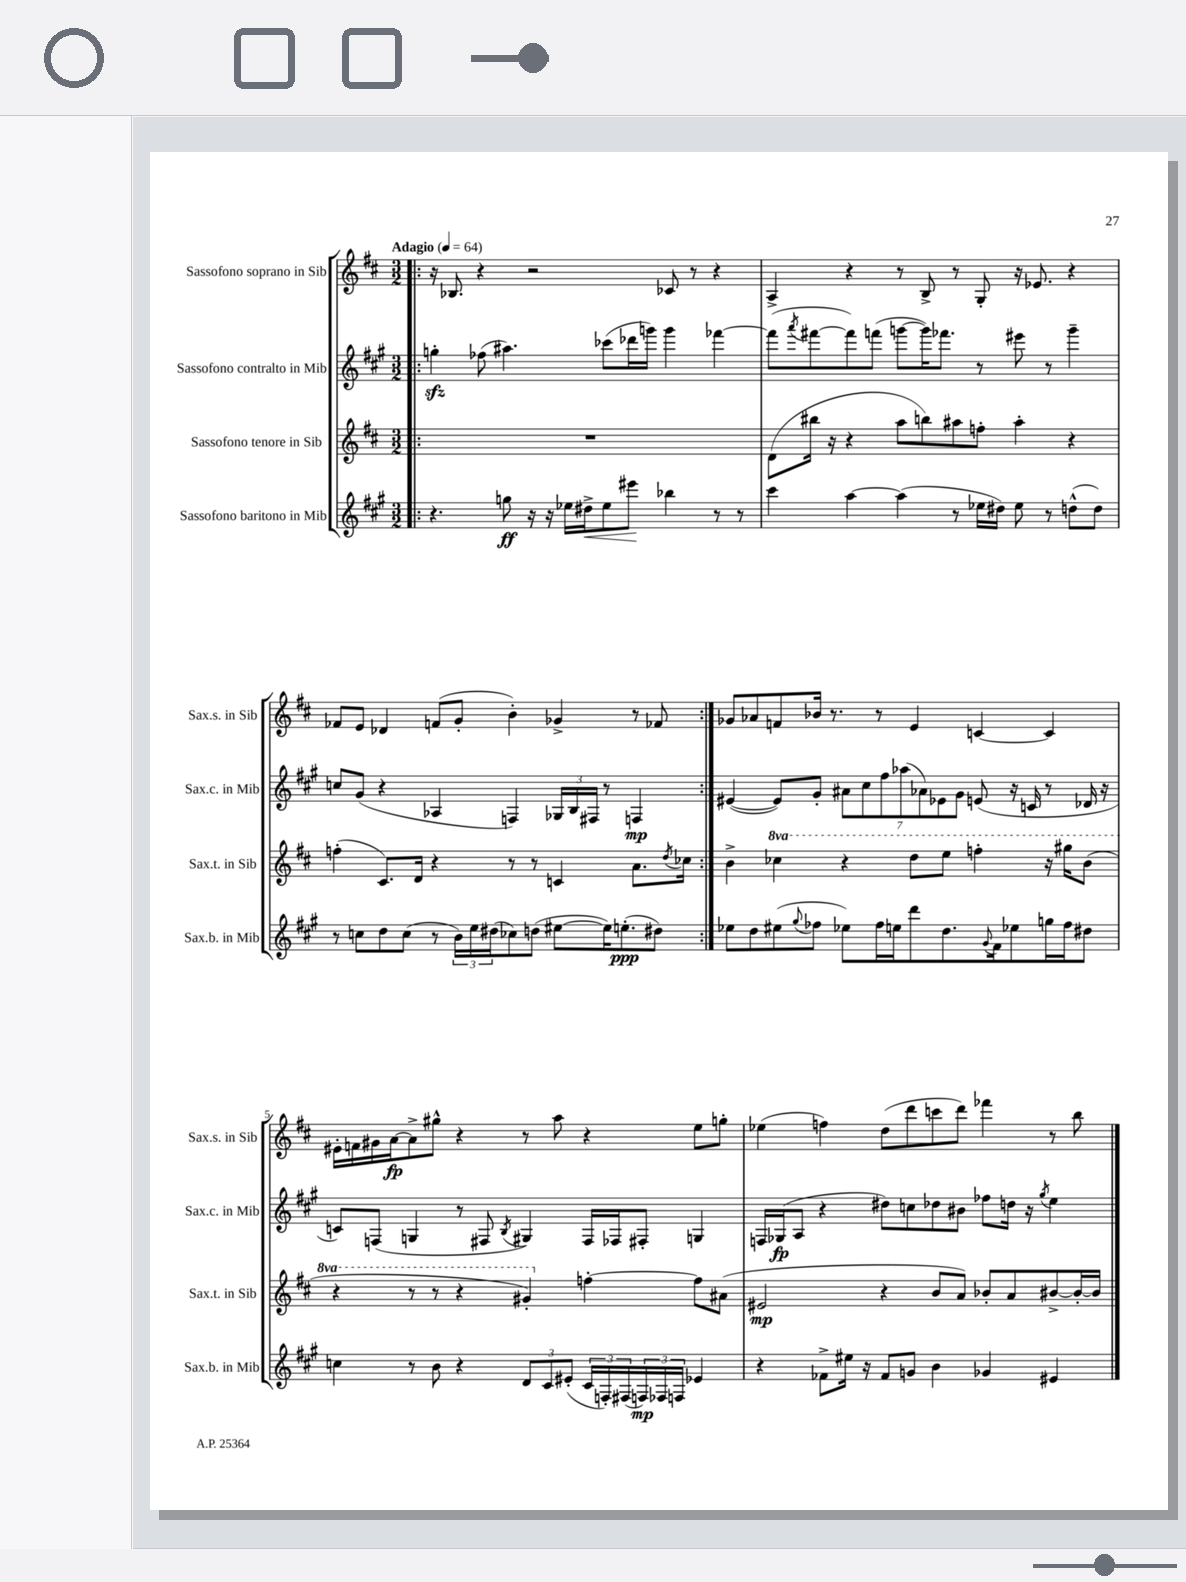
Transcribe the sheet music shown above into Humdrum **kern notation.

**kern	**dynam	**kern	**dynam	**kern	**dynam	**kern	**dynam
*part4	*part4	*part3	*part3	*part2	*part2	*part1	*part1
*staff4	*staff4	*staff3	*staff3	*staff2	*staff2	*staff1	*staff1
*I"Sassofono baritono in Mib	*	*I"Sassofono tenore in Sib	*	*I"Sassofono contralto in Mib	*	*I"Sassofono soprano in Sib	*
*I'Sax.b. in Mib	*	*I'Sax.t. in Sib	*	*I'Sax.c. in Mib	*	*I'Sax.s. in Sib	*
*clefG2	*	*clefG2	*	*clefG2	*	*clefG2	*
*k[f#c#g#]	*	*k[f#c#]	*	*k[f#c#g#]	*	*k[f#c#]	*
*M3/2	*	*M3/2	*	*M3/2	*	*M3/2	*
*MM64	*	*MM64	*	*MM64	*	*MM64	*
=1!|:	=1!|:	=1!|:	=1!|:	=1!|:	=1!|:	=1!|:	=1!|:
!	!	!	!	!	!	!LO:TX:a:B:t=Adagio	!
4.r	.	1.r	.	4ggnzz'\	.	16r	.
.	.	.	.	.	.	8.B-X/	.
.	.	.	.	(8ff-X\	.	4r	.
8ggn\	ff	.	.	4.aa#X\)	.	.	.
16r	.	.	.	.	.	2r	.
16r	.	.	.	.	.	.	.
16ee-X\LL	.	.	.	.	.	.	.
!	!LO:HP:b	!	!	!	!	!	!
16dd#X^\J	<	.	.	.	.	.	.
8ee-\	.	.	.	(8ccc-X\L	.	.	.
8eee#X\J	.	.	.	16ddd-X\L	.	.	.
.	.	.	.	16gggn\JJ)	.	.	.
4bb-X\	[	.	.	4ggg\	.	8c-X/	.
.	.	.	.	.	.	8r	.
8r	.	.	.	[4fff-X\	.	4r	.
8r	.	.	.	.	.	.	.
=2	=2	=2	=2	=2	=2	=2	=2
4ccc#\	.	(8d\L	.	(8fff-\L]	.	4A^/	.
.	.	.	.	8qaaa/	.	.	.
.	.	16bb#X\Jk	.	[8fff#X\	.	.	.
.	.	16r	.	.	.	.	.
[4aa\	.	4r	.	8fff#\])	.	4r	.
.	.	.	.	(8fffn\J	.	.	.
(4aa\]	.	8aa\L	.	[8gggn\L	.	8r	.
.	.	8bbn\)	.	16ggg\K])	.	8B^/	.
.	.	.	.	8.fff-X\J	.	.	.
8r	.	8aa#X\	.	.	.	8r	.
16ee-X\LL	.	8ffn'\J	.	8r	.	8G'/	.
16dd#X\JJ)	.	.	.	.	.	.	.
8ee-\	.	4aa#'\	.	8eee#X\	.	16r	.
.	.	.	.	.	.	8.e-X/	.
8r	.	.	.	8r	.	.	.
(8ddn^^\L	.	4r	.	4ggg~\	.	4r	.
8dd\J)	.	.	.	.	.	.	.
!!LO:LB:g=z
=3	=3	=3	=3	=3	=3	=3	=3
8r	.	(4ffn'\	.	8ccn/L	.	8f-X/L	.
8ccn\L	.	.	.	(8g#/J	.	8e/J	.
8dd\	.	8.c#/L)	.	4r	.	4d-X/	.
(8cc\J	.	.	.	.	.	.	.
.	.	16d/Jk	.	.	.	.	.
8r	.	4r	.	4A-X/	.	(8fn/L	.
24b\LL)	.	.	.	.	.	8g'/J	.
24ee\	.	.	.	.	.	.	.
(24dd#X\J	.	.	.	.	.	.	.
8cc-X\)	.	8r	.	4Fn/)	.	4b'\)	.
(8ddn\J	.	8r	.	.	.	.	.
[8ee#X\L	.	4cn/	.	24G-X/LL	.	4g-X^/	.
.	.	.	.	24B/	.	.	.
.	.	.	.	24F#X/JJ	.	.	.
16ee#\K])	.	.	.	8r	.	.	.
(8.een'\	ppp	.	.	.	.	.	.
.	.	8.a\L	.	4Fn/	mp	8r	.
8dd#X\J)	.	.	.	.	.	8f-X/	.
.	.	8qdd/	.	.	.	.	.
.	.	16cc-X\Jk	.	.	.	.	.
=4:|!	=4:|!	=4:|!	=4:|!	=4:|!	=4:|!	=4:|!	=4:|!
8ee-X\L	.	4b^\	.	([4e#X/	.	8g-X/L	.
8dd\	.	.	.	.	.	8a-X/	.
*	*	*8va	*	*	*	*	*
(8ee#X\	.	4ccc-X\	.	8e#/L])	.	8fn/	.
8qqgg#/	.	.	.	.	.	.	.
8ff-X\J	.	.	.	8g#'/J	.	16b-X/Jk	.
.	.	.	.	.	.	8.r	.
8ee-X\L)	.	4r	.	14a#X\L	.	.	.
.	.	.	.	14cc#\	.	.	.
16ff-\L	.	.	.	.	.	8r	.
.	.	.	.	14ff#\	.	.	.
16een\J	.	.	.	.	.	.	.
.	.	.	.	(14aa-X\	.	.	.
8ddd\	.	8ddd\L	.	.	.	4e/	.
.	.	.	.	14a-X\)	.	.	.
.	.	.	.	14e-X\	.	.	.
8.dd\	.	8eee\J	.	.	.	.	.
.	.	.	.	14g#\J	.	.	.
.	.	4fffn'\	.	(8en/	.	[4cn/	.
8qqg#/	.	.	.	.	.	.	.
16f#\k	.	.	.	.	.	.	.
8ee-X\	.	.	.	16r	.	.	.
.	.	.	.	16cn/	.	.	.
16ggn\L	.	16r	.	8r	.	4c/]	.
16ff-\J	.	16ggg#X\KL	.	.	.	.	.
8dd#X\J	.	(8bb\J	.	16d-X/	.	.	.
.	.	.	.	16r	.	.	.
!!LO:LB:g=z
=5	=5	=5	=5	=5	=5	=5	=5
4ccn\	.	4r	.	8cn/L)	.	16e#X'\LL	.
.	.	.	.	.	.	16fn\	.
.	.	.	.	(8Fn/J	.	16g#X\	.
.	.	.	.	.	.	[16a\J	fp
8r	.	8r	.	4Gn/	.	8a^\]	.
8b\	.	8r	.	.	.	8gg#X^^\J	.
4r	.	4r	.	8r	.	4r	.
.	.	.	.	8F#X/	.	.	.
.	.	.	.	8qB/	.	.	.
12d/L	.	4gg#X'/)	.	4G#X/)	.	8r	.
12c#/	.	.	.	.	.	.	.
.	.	.	.	.	.	8aa\	.
(12e#X'/J	.	.	.	.	.	.	.
*	*	*X8va	*	*	*	*	*
24c#/LL	.	[4ffn'\	.	16F#/LL	.	4r	.
24Fn'/)	.	.	.	.	.	.	.
.	.	.	.	16F-X/J	.	.	.
(24F#X/	.	.	.	.	.	.	.
24Fn/)	mp	.	.	8F#X'/J	.	.	.
24F-X/	.	.	.	.	.	.	.
24Fn/JJ	.	.	.	.	.	.	.
4e-X/	.	8ff\L]	.	4Gn/	.	8ee\L	.
.	.	(8a#X\J	.	.	.	8ggn'\J	.
=6	=6	=6	=6	=6	=6	=6	=6
4r	.	2e#X/	mp	16Fn/LL	.	(4ee-X\	.
.	.	.	.	(16G-X/J	fp	.	.
.	.	.	.	8A/J	.	.	.
8f-X^\L	.	.	.	4r	.	4ffn\)	.
16ee#X\Jk	.	.	.	.	.	.	.
16r	.	.	.	.	.	.	.
8f-/L	.	4r	.	8dd#X\L)	.	(8dd\L	.
8gn/J	.	.	.	8ccn\	.	8ddd\	.
4b\	.	8b/L	.	8dd-X\	.	8cccn\	.
.	.	8a/J)	.	8b#X\J	.	8ddd\J)	.
4g-X/	.	8b-X'/L	.	8ff-X\L	.	4fff-X\	.
.	.	8a/	.	16ddn\Jk	.	.	.
.	.	.	.	16r	.	.	.
.	.	.	.	8qgg#/	.	.	.
4e#X/	.	[8b#X^/	.	4ee\	.	8r	.
.	.	16b#'/L_	.	.	.	8bb\	.
.	.	16b#/JJ]	.	.	.	.	.
==	==	==	==	==	==	==	==
*-	*-	*-	*-	*-	*-	*-	*-
